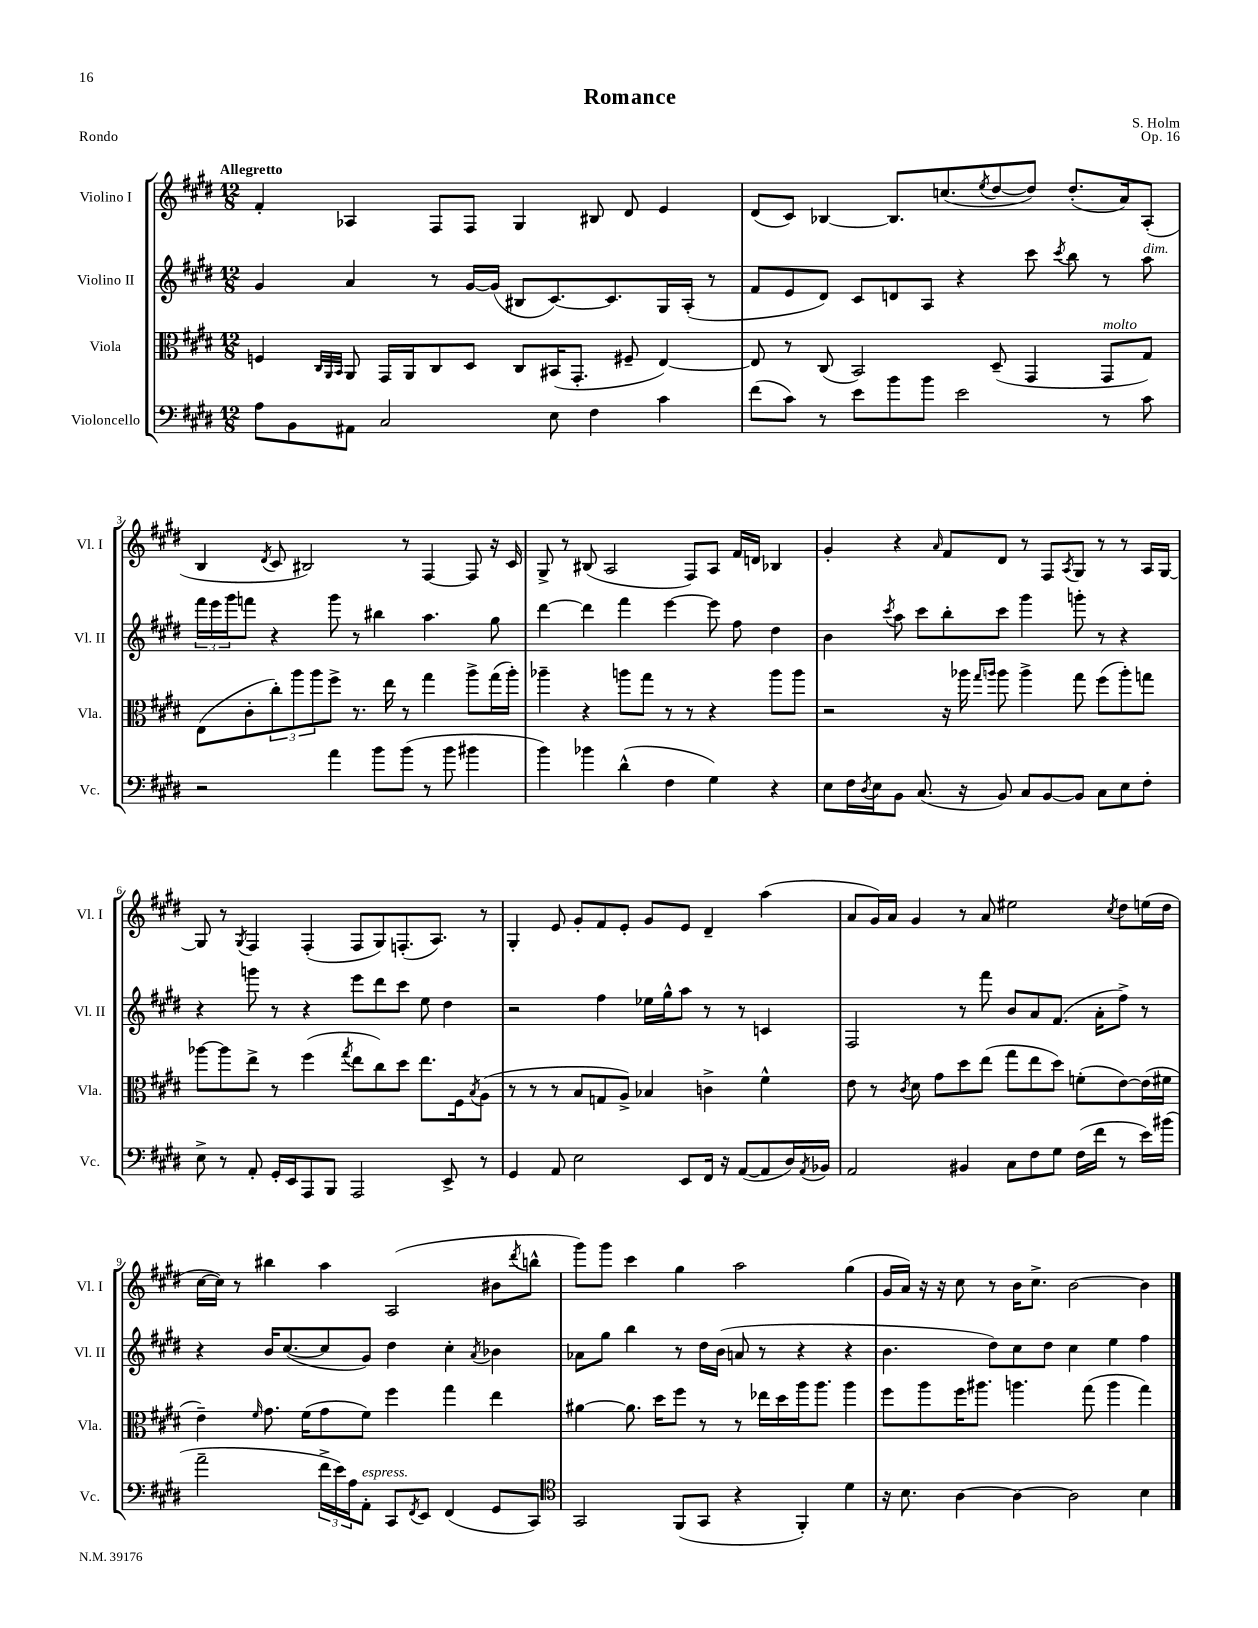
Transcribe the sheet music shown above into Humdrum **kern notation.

**kern	**kern	**kern	**kern
*staff4	*staff3	*staff2	*staff1
*clefF4	*clefC3	*clefG2	*clefG2
*k[f#c#g#d#]	*k[f#c#g#d#]	*k[f#c#g#d#]	*k[f#c#g#d#]
*M12/8	*M12/8	*M12/8	*M12/8
8A\L	4F/	4g#/	4f#'/
8BB\	.	.	.
.	32qqC#/LLL	.	.
.	32qqAA/	.	.
.	32qqBB/JJJ	.	.
8AA#\J	8AA/	4a/	4A-/
2C#/	16GG#/LL	.	.
.	16AA/J	.	.
.	8C#/	8r	8F#/L
.	8D#/J	[16g#/LL	8F#/J
.	.	(16g#/]JJ	.
.	8C#/L	8B#/L	4G#/
8E\	(16BB#/K	[8.c#/)	.
.	8.GG#'/J	.	.
4F#\	.	.	8B#/
.	.	8.c#/]	.
.	8F#~/	.	8d#/
4c#\	[4E/)	16G#/L	4e/
.	.	(16A'/JJ	.
.	.	8r	.
=	=	=	=
(8f#\L	8E/]	8f#/L	(8d#/L
8c#\J)	8r	8e/	8c#/J)
8r	(8C#/	8d#/J)	[4B-/
8e\L	2BB/)	8c#/L	.
8b\	.	8d/	8.B-/]L
8b\J	.	8A/J	.
.	.	.	(8.cc/
2e\	.	4r	.
.	.	.	8qee/
.	(8D#~/	.	[8dd#/
.	4GG#/	8ccc#\	8dd#/]J)
.	.	8qccc#/	.
.	.	8bb\	(8.dd#'/L
8r	8GG#/L	8r	.
.	.	.	16a/k)
8c#\	8G#/J)	8aa\	(8A'/J
=	=	=	=
2r	(8E\L	24fff#\LL	4B/
.	.	24eee\	.
.	.	24ggg#\J	.
.	8c#'\	8fff\J	.
.	.	.	8qd#/
.	12cc#'\)	4r	8c#/
.	12aa\	.	.
.	.	.	2B#/)
.	12aa\	.	.
4a\	8ff#^\J	8ggg#\	.
.	8.r	8r	.
8b\L	.	4bb#\	.
.	16ee\	.	.
(8b\J	8r	.	8r
8r	4gg#\	4.aa\	[4F#/
8b\	.	.	.
4b#\	8aa^\L	.	8F#/]
.	(16gg#\L	8gg#\	16r
.	16aa'\JJ)	.	16c#/
=	=	=	=
4b\)	4aa-~\	[4ddd#\	8G#^/
.	.	.	8r
4b-\	4r	4ddd#\]	(8B#/
.	.	.	2A/
(4d#^^\	8aa\L	4fff#\	.
.	8gg#\J	.	.
4F#\	8r	[4eee\	.
.	8r	.	8F#/L)
4G#\)	4r	8eee\]	8A/J
.	.	8ff#\	16f#/LL
.	.	.	16d/JJ
4r	8aa\L	4dd#\	4B-/
.	8aa\J	.	.
=	=	=	=
8E\L	2r	4b\	4g#'/
16F#\L	.	.	.
8qD#/	.	.	.
16E\J	.	.	.
.	.	8qccc#/	.
8BB\J	.	8aa\	4r
(8.C#/	.	8ccc#\L	.
.	.	.	16qqa/
.	16r	8bb'\	8f#/L
16r	16aa-\	.	.
.	16qqgg#/LL	.	.
.	16qqaa/JJ	.	.
8BB/)	8aa\	8ccc#\J	8d#/J
8C#/L	4aa^\	4ggg#\	8r
[8BB/	.	.	8F#/L
.	.	.	8qA/
8BB/]J	8gg#\	8ggg'\	8G#/J
8C#\L	(8ff#\L	8r	8r
8E\	8aa'\)	4r	8r
8F#'\J	8gg\J	.	16A/LL
.	.	.	[16G#/JJ
=	=	=	=
8E^\	[8aa-\L	4r	8G#/]
8r	8aa-\]	.	8r
.	.	.	8qG#/
8AA'/	8ee^\J	8ggg\	4F#/
16GG#'/LL	8r	8r	.
16EE/J	.	.	.
8AAA/	(4ff#\	4r	(4F#'/
8BBB/J	.	.	.
.	8qgg#/	.	.
2AAA/	8ee\L	8eee\L	8F#/L
.	8cc#\)	8ddd#\	8G#/)
.	8dd#\J	8ccc#\J	(8.F'/
.	8.ee\L	8ee\	.
.	.	.	8.A/J)
8EE^/	.	4dd#\	.
.	16F#\k	.	.
.	8qB/	.	.
8r	(8A\J	.	8r
=	=	=	=
4GG#/	8r	2r	4G#'/
.	8r	.	.
8AA/	8r	.	8e/
2E\	8B/L	.	8g#'/L
.	8G/	4ff#\	8f#/
.	8A^/J)	.	8e'/J
.	4B-/	16ee-\LL	8g#/L
.	.	16gg#^^\J	.
8EE/L	.	8aa\J	8e/J
16FF#/Jk	4c^\	8r	4d#~/
16r	.	.	.
([8AA/L	.	8r	.
8AA/]	4f#^^\	4c/	(4aa\
16D#/L)	.	.	.
8qAA/	.	.	.
16BB-/JJ	.	.	.
=	=	=	=
2AA/	8e\	2F#/	8a/L
.	8r	.	16g#/L)
.	.	.	16a/JJ
.	8qc#/	.	.
.	8d#\	.	4g#/
.	8g#\L	.	.
4BB#/	8dd#\	8r	8r
.	(8ee\J	8fff#\	8a/
8C#\L	8gg#\L	8b/L	2ee#\
8F#\	8ee\	8a/	.
8G#\J	8dd#\J)	(8.f#/J	.
(16F#\LL	(8f'\L	.	.
16f#\JJ	.	16a'\LK	.
.	.	.	8qcc#/
8r	[8e\)	8ff#^\J)	8dd#\L
16e\LL)	(16e\]L	8r	(16ee\L
(16b#\JJ	16f#\JJ	.	16dd#\JJ
=	=	=	=
2a~\	4e~\)	4r	[16cc#\LL
.	.	.	16cc#\]JJ)
.	.	.	8r
.	16qqf#/	.	.
.	8.g#\	16b/LK	4bb#\
.	.	([8.cc#/	.
.	(16f#\LK	.	.
24f#^\LL	8g#\	8cc#/]	4aa\
24e\)	.	.	.
24A\J	.	.	.
8AA'\J	8f#\J)	8g#/J)	.
8CC#/L	4ff#\	4dd#\	(2A/
8qFF#/	.	.	.
8EE/J	.	.	.
(4FF#/	4gg#\	4cc#'\	.
.	.	8qa/	.
8GG#/L	4ee\	4b-\	8b#\L
.	.	.	8qddd#/
8CC#/J)	.	.	8bb^^\J
=	=	=	=
*clefC4	*	*	*
2GG#/	[4a#\	8a-\L	8ggg#\L)
.	.	8gg#\J	8ggg#\J
.	8.a#\]	4bb\	4ccc#\
.	16dd#\LK	.	.
(8FF#/L	8ff#\J	8r	4gg#\
8GG#/J	8r	16dd#\LL	.
.	.	(16b\JJ	.
4r	8r	8a/	2aa\
.	16ee-\LL	8r	.
.	16dd#\	.	.
4FF#'/)	16aa\J	4r	.
.	8.aa\J	.	.
4d#\	4aa\	4r	(4gg#\
=	=	=	=
16r	8ff#\L	4.b\	16g#/LL
8.B\	.	.	16a/JJ)
.	8aa\	.	16r
.	.	.	16r
[4A\	16ff#\K	.	8cc#\
.	8.aa#\J	.	.
.	.	8dd#\L)	8r
4A\_	4.aa\	8cc#\	16b\LK
.	.	.	8.cc#^\J
.	.	8dd#\J	.
2A\]	.	4cc#\	[2b\
.	(8gg#\	.	.
.	4aa\	4ee\	.
4B\	4gg#\)	4ff#\	4b\]
==	==	==	==
*-	*-	*-	*-
